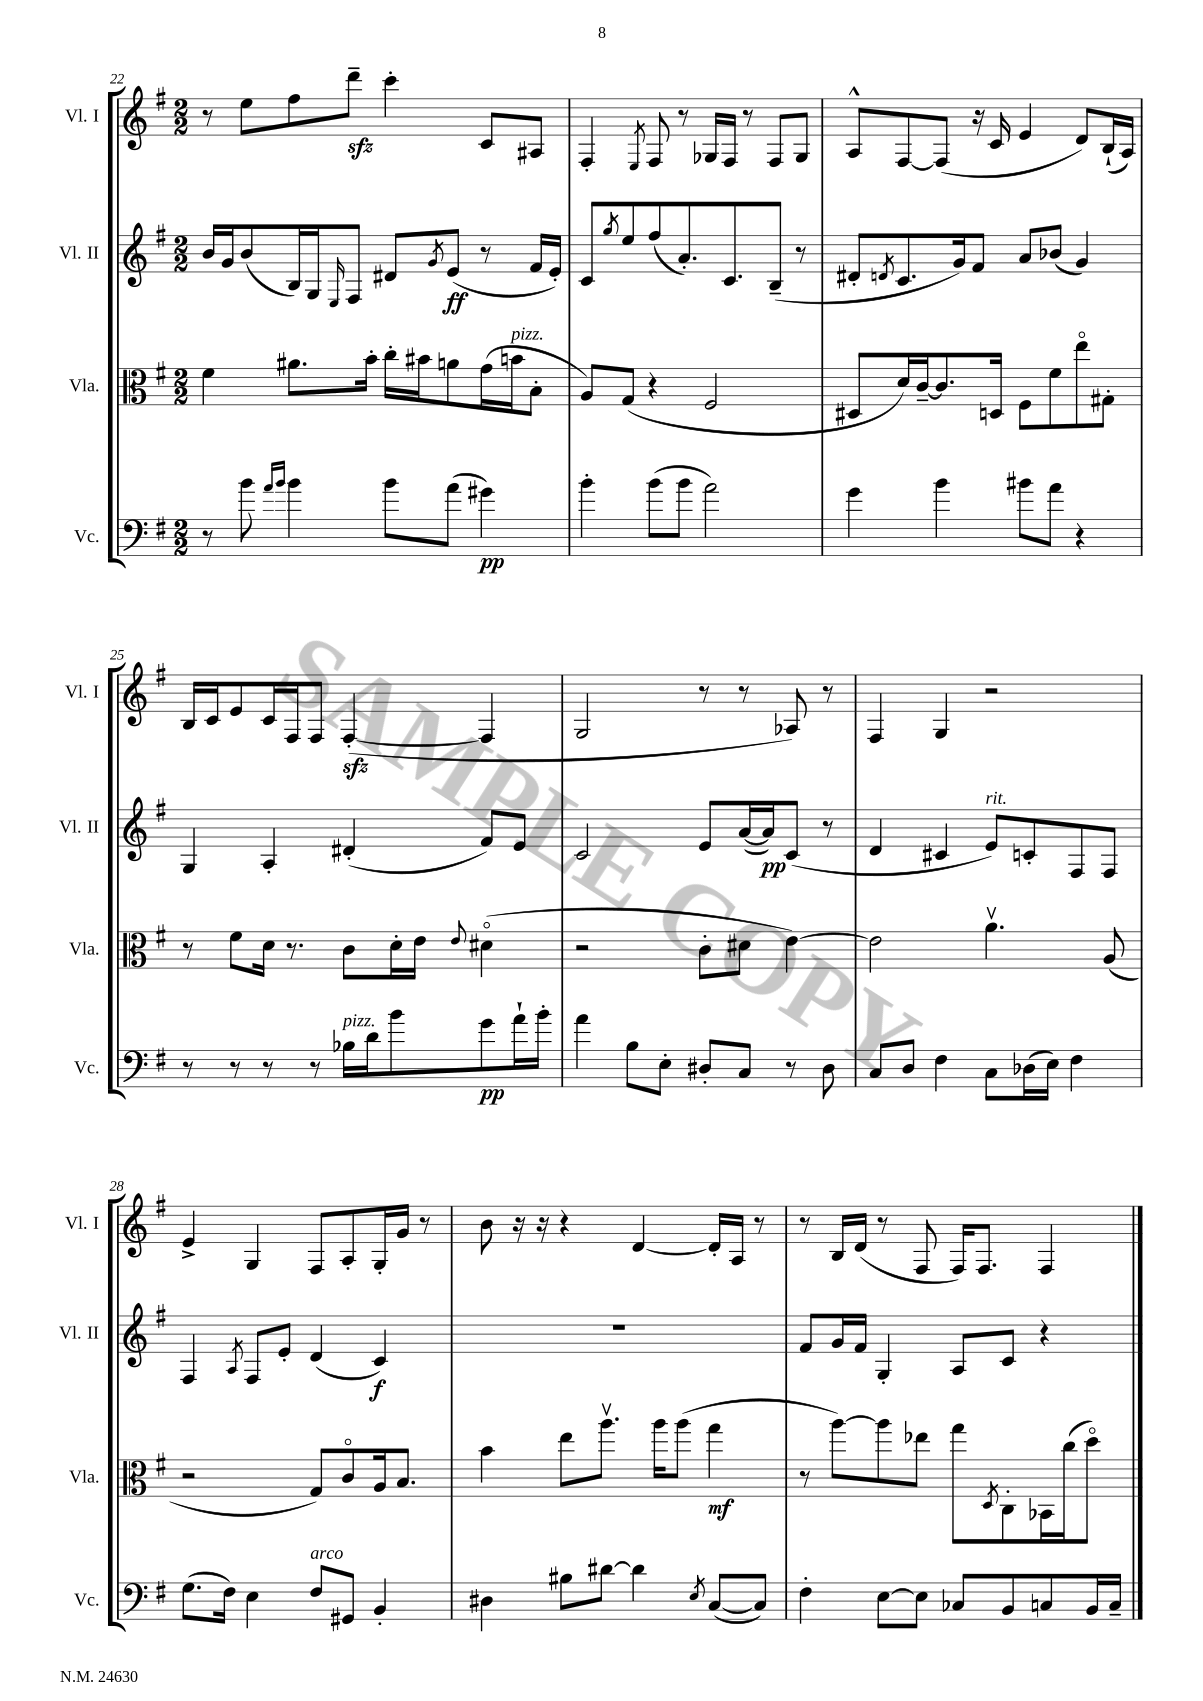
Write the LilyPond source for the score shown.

<<
\new StaffGroup <<
\new Staff = "s0" \with { instrumentName = "Vl. I" shortInstrumentName = "Vl. I" } {
    \clef treble \key g \major \numericTimeSignature \time 2/2
    r8 e''8 fis''8 d'''8--\sfz c'''4-. c'8 ais8 |
    fis4-. \acciaccatura { e8 } fis8 r8 ges16 fis16 r8 fis8 ges8 |
    a8-^ fis8~ fis8( r16 c'16 e'4 d'8) b16-!( a16) |
    b16 c'16 e'8 c'16 fis16 fis8 fis4~-.\sfz( fis4 |
    g2 r8 r8 aes8) r8 |
    fis4 g4 r2 |
    e'4-> g4 fis8 a8-. g16-. g'16 r8 |
    b'8 r16 r16 r4 d'4~ d'16-. a16 r8 |
    r8 b16 d'16( r8 fis8 fis16) fis8. fis4 \bar "|." |
}
\new Staff = "s1" \with { instrumentName = "Vl. II" shortInstrumentName = "Vl. II" } {
    \clef treble \key g \major \numericTimeSignature \time 2/2
    b'16 g'16 b'8( b16) g16 \grace { e16 } fis8 dis'8 \acciaccatura { g'8 } e'8\ff( r8 fis'16 e'16-.) |
    c'8 \acciaccatura { g''8 } e''8 fis''8( a'8.-.) c'8. b8--( r8 |
    dis'8-. \acciaccatura { d'8 } c'8. g'16) fis'8 a'8 bes'8( g'4) |
    g4 a4-. dis'4-.( fis'8) e'8 |
    c'2 e'8 a'16~( a'16\pp) c'8( r8 |
    d'4 cis'4 e'8^\markup { \italic "rit." }) c'8-. fis8 fis8 |
    fis4 \acciaccatura { a8 } fis8 e'8-. d'4( c'4\f) |
    R1 |
    fis'8 g'16 fis'16 g4-. a8 c'8 r4 \bar "|." |
}
\new Staff = "s2" \with { instrumentName = "Vla." shortInstrumentName = "Vla." } {
    \clef alto \key g \major \numericTimeSignature \time 2/2
    fis'4 ais'8. b'16-. c''16-. bis'16 a'8 g'16( b'16^\markup { \italic "pizz." } b8-. |
    a8) g8( r4 fis2 |
    dis8 d'16) c'16~-- c'8. d16 fis8 fis'8 e''8\flageolet gis8-. |
    r8 fis'8 d'16 r8. c'8 d'16-. e'16 \appoggiatura { e'8 } dis'4\flageolet( |
    r2 c'8-. dis'8 e'4~) |
    e'2 a'4.\upbow a8( |
    r2 g8) c'8\flageolet a16 b8. |
    b'4 e''8 a''8.\upbow a''16 a''8( g''4\mf |
    r8 a''8~) a''8 ees''8 g''8 \acciaccatura { d8 } c8-. bes,16 c''16( d''8\flageolet) \bar "|." |
}
\new Staff = "s3" \with { instrumentName = "Vc." shortInstrumentName = "Vc." } {
    \clef bass \key g \major \numericTimeSignature \time 2/2
    r8 b'8 \grace { a'16 b'16 } b'4 b'8 a'8( gis'4\pp) |
    b'4-. b'8( b'8 a'2) |
    g'4 b'4 bis'8 a'8 r4 |
    r8 r8 r8 r8 bes16^\markup { \italic "pizz." } d'16 b'8 g'8\pp a'16-! b'16-. |
    a'4 b8 e8-. dis8-. c8 r8 dis8 |
    c8 d8 fis4 c8 des16( e16) fis4 |
    g8.( fis16) e4 fis8^\markup { \italic "arco" } gis,8 b,4-. |
    dis4 bis8 dis'8~ dis'4 \acciaccatura { e8 } c8~( c8) |
    fis4-. e8~ e8 ces8 b,8 c8 b,16 c16-- \bar "|." |
}
>>
>>
\layout { \context { \Score currentBarNumber = #22 } }
